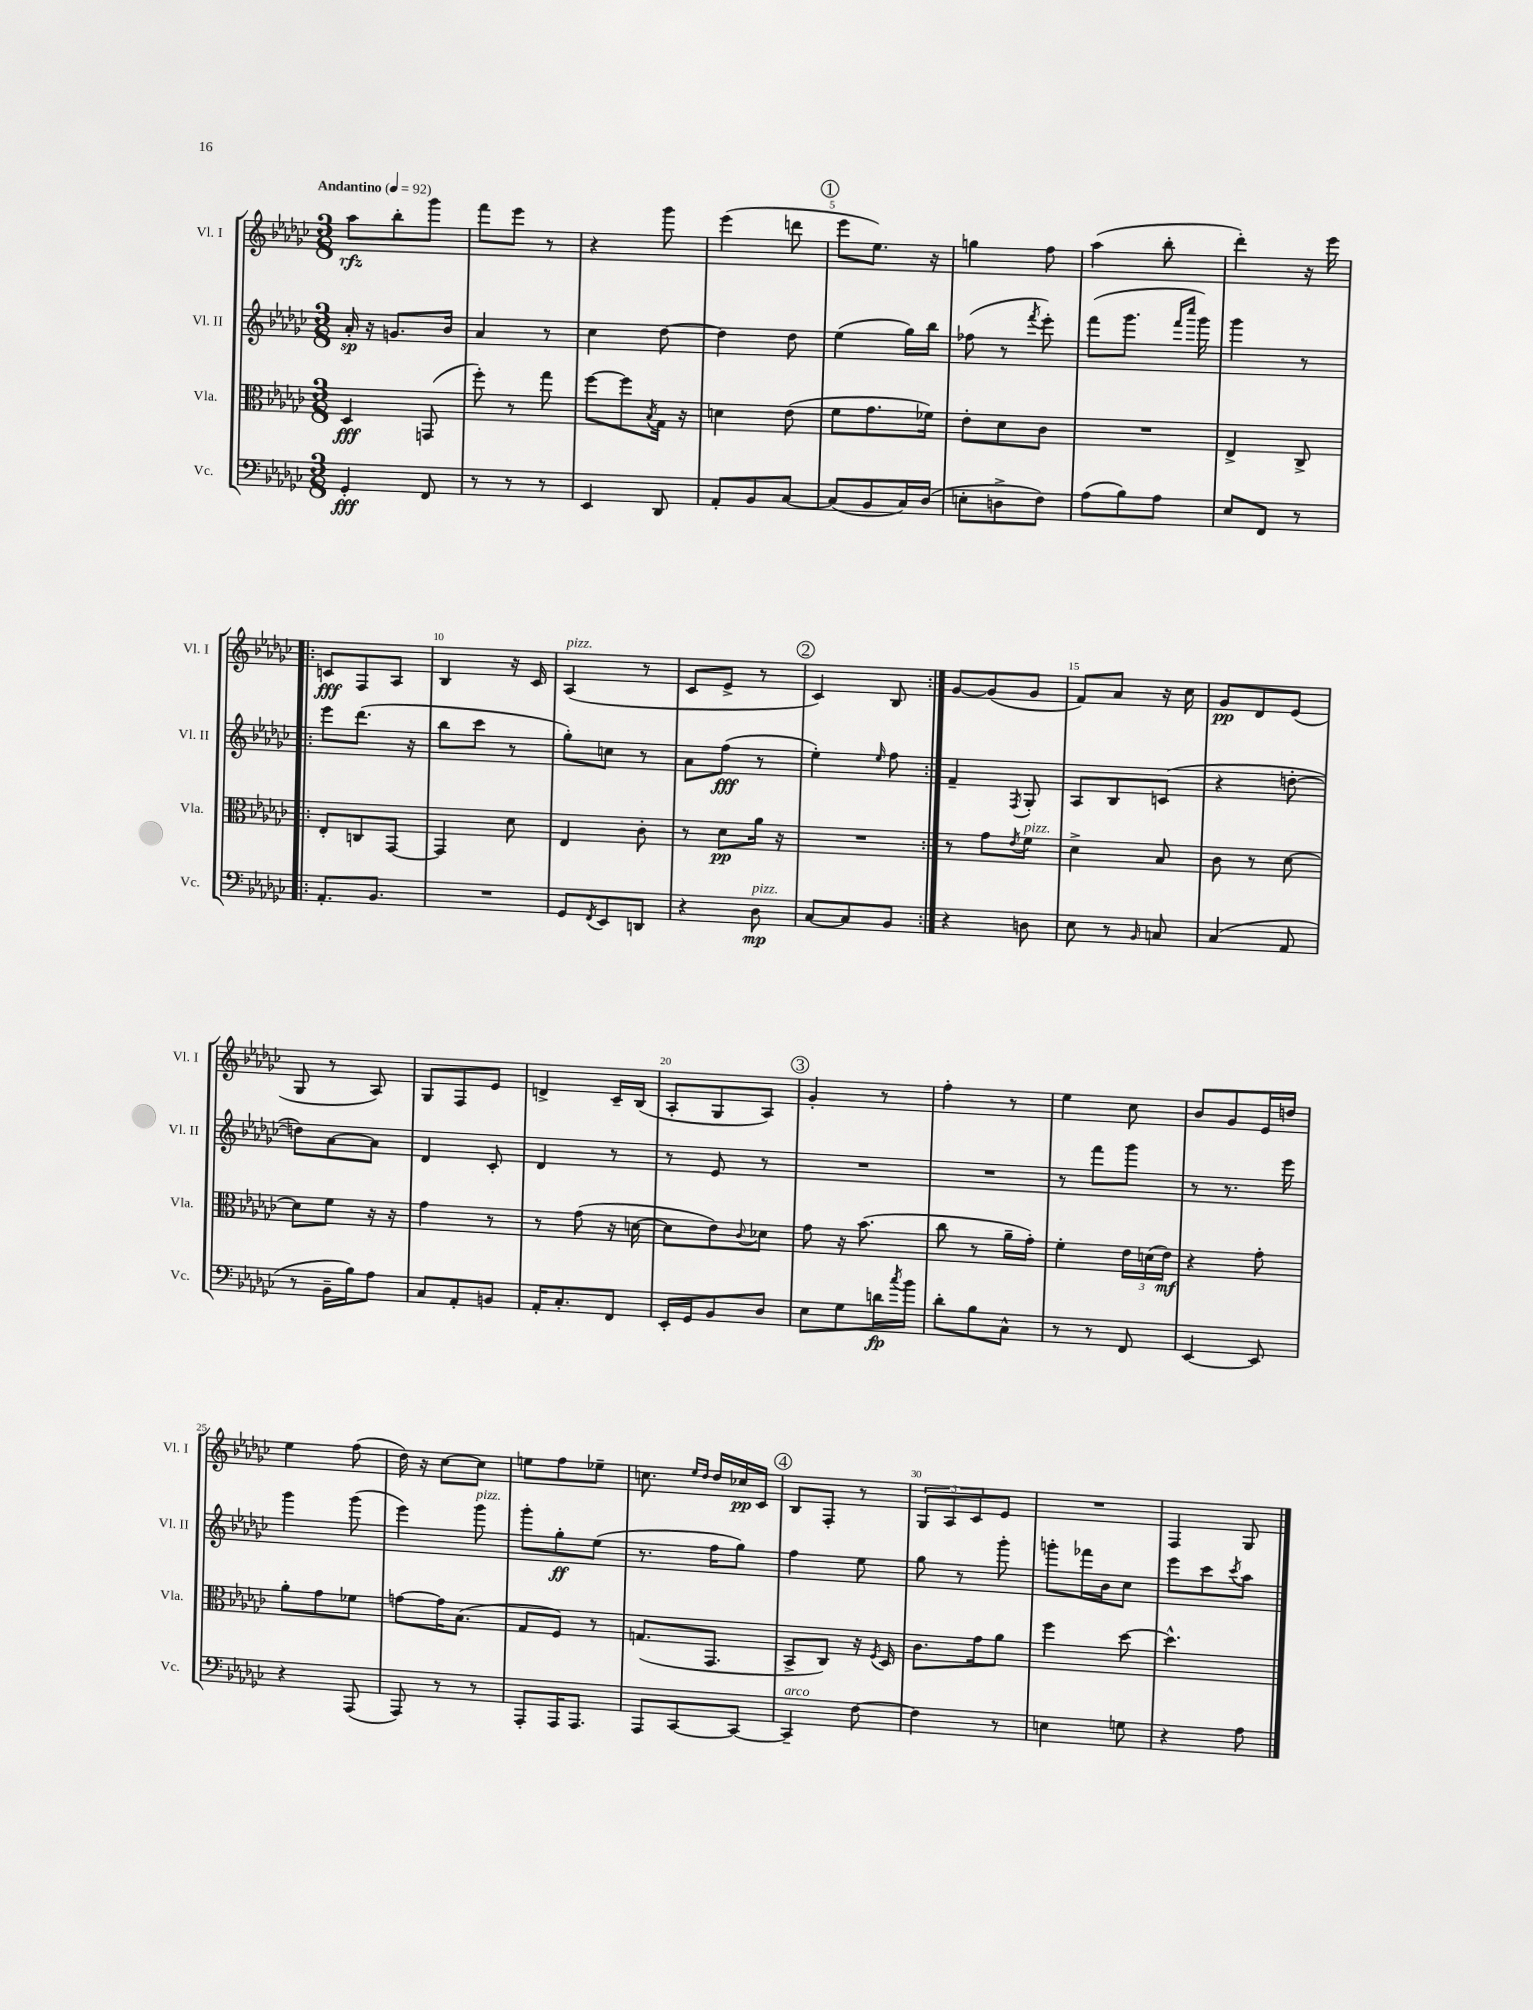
<<
\new StaffGroup <<
\new Staff = "s0" \with { instrumentName = "Vl. I" shortInstrumentName = "Vl. I" } {
    \clef treble \key ges \major \numericTimeSignature \time 3/8 \tempo "Andantino" 4 = 92
    aes''8\rfz bes''8-. ges'''8 |
    f'''8 ees'''8 r8 |
    r4 ges'''8 |
    ees'''4( d'''8 |
    \mark \markup { \circle "1" } ees'''8 ees''8.) r16 |
    g''4 f''8 |
    aes''4( bes''8-. |
    des'''4-.) r16 ees'''16 |
    \repeat volta 2 { c'8\fff f8 aes8 |
    bes4 r16 ces'16 |
    aes4^\markup { \italic "pizz." }( r8 |
    ces'8 ees'8-> r8 |
    \mark \markup { \circle "2" } ces'4) bes8 | }
    ges'8~ ges'8( ges'8 |
    f'8) aes'8 r16 ces''16 |
    ges'8\pp des'8 ees'8( |
    ges8 r8 aes8) |
    ges8 f8 ees'8 |
    d'4-> ces'16-- bes16( |
    aes8-. ges8 aes8) |
    \mark \markup { \circle "3" } ges'4-. r8 |
    f''4-. r8 |
    ees''4 ces''8 |
    bes'8 ges'8 ees'16 d''16 |
    ees''4 f''8( |
    des''16) r16 ces''8~ ces''8 |
    e''8 f''8 ees''8-- |
    c''8. \grace { ees''16 des''16 } des''16 ces''16\pp ces'16 |
    \mark \markup { \circle "4" } bes8 f8-. r8 |
    \tuplet 3/2 { ges8 aes8 ces'8 } ees'8 |
    R4. |
    f4 ges8 \bar "|." |
}
\new Staff = "s1" \with { instrumentName = "Vl. II" shortInstrumentName = "Vl. II" } {
    \clef treble \key ges \major \numericTimeSignature \time 3/8
    aes'16-.\sp r16 g'8. bes'16 |
    aes'4 r8 |
    ces''4 des''8~ |
    des''4 des''8 |
    \mark \markup { \circle "1" } ees''4( ges''16) bes''16 |
    fes''8( r8 \acciaccatura { f'''8 } ees'''8-.) |
    f'''8( ges'''8. \grace { f'''16 ces''''16 } ges'''16) |
    ges'''4 r8 |
    \repeat volta 2 { ees'''8 des'''8.( r16 |
    bes''8 ces'''8 r8 |
    ges''8-.) c''8 r8 |
    aes'8 f''8\fff( r8 |
    \mark \markup { \circle "2" } ees''4-.) \grace { ees''16 } f''8 | }
    f'4-- \acciaccatura { f8 } ges8-. |
    aes8 bes8 c'8( |
    r4 d''8~-. |
    d''8) aes'8~ aes'8 |
    des'4 ces'8-. |
    des'4 r8 |
    r8 ees'8 r8 |
    \mark \markup { \circle "3" } R4. |
    R4. |
    r8 f'''8 ges'''8 |
    r8 r8. ees'''16 |
    ges'''4 ges'''8( |
    ees'''4) ges'''8^\markup { \italic "pizz." } |
    ges'''8-. ges''8-.\ff ees''8( |
    r8. f''16 ges''8) |
    \mark \markup { \circle "4" } f''4 ees''8 |
    ges''8 r8 ges'''8-. |
    g'''8-. fes'''16 bes'16 ces''8 |
    ees'''8 ces'''8 \acciaccatura { ces'''8 } aes''8 \bar "|." |
}
\new Staff = "s2" \with { instrumentName = "Vla." shortInstrumentName = "Vla." } {
    \clef alto \key ges \major \numericTimeSignature \time 3/8
    des4\fff g,8( |
    f''8-.) r8 ges''8 |
    f''8~ f''8 \acciaccatura { bes8 } ges16 r16 |
    d'4 ees'8( |
    \mark \markup { \circle "1" } f'8 ges'8. fes'16) |
    ees'8-. des'8 ces'8 |
    R4. |
    ees4-> ces8-> |
    \repeat volta 2 { ees8-. c8 ges,8~ |
    ges,4 des'8 |
    ees4 ces'8-. |
    r8 des'8\pp aes'16 r16 |
    \mark \markup { \circle "2" } R4. | }
    r8 ges'8 \acciaccatura { ees'8 } f'8^\markup { \italic "pizz." } |
    des'4-> bes8 |
    ces'8 r8 des'8~ |
    des'8 f'8 r16 r16 |
    ges'4 r8 |
    r8 ges'8( r16 d'16~ |
    d'8 ees'8) \appoggiatura { ces'8 } des'8 |
    \mark \markup { \circle "3" } ges'8 r16 bes'8.( |
    ces''8 r8 aes'16-- ges'16-.) |
    f'4-. \tuplet 3/2 { ees'16 d'16( ees'16\mf) } |
    r4 ges'8-. |
    aes'8-. ges'8 fes'8 |
    g'8~ g'16 bes8.( |
    ges8 f8) r8 |
    g8.( ges,8. |
    \mark \markup { \circle "4" } bes,8-> ces8) r16 \acciaccatura { f8 } des16 |
    ces'8. ges'16 aes'8 |
    f''4 des''8~ |
    des''4.-^ \bar "|." |
}
\new Staff = "s3" \with { instrumentName = "Vc." shortInstrumentName = "Vc." } {
    \clef bass \key ges \major \numericTimeSignature \time 3/8
    ges,4-.\fff f,8 |
    r8 r8 r8 |
    ees,4 des,8 |
    aes,8-. bes,8 ces8~ |
    \mark \markup { \circle "1" } ces8( bes,8 ces16) des16( |
    e8-. d8-> f8) |
    aes8( bes8) aes8 |
    ees8 f,8 r8 |
    \repeat volta 2 { aes,8.-. bes,8. |
    R4. |
    ges,8 \acciaccatura { f,8 } ees,8 d,8 |
    r4 des8\mp^\markup { \italic "pizz." } |
    \mark \markup { \circle "2" } ces8~ ces8 bes,8 | }
    r4 d8 |
    ees8 r8 \grace { bes,16 } c8 |
    ces4( aes,8 |
    r8 bes,16-- bes16) aes8 |
    ces8 aes,8-. b,8 |
    aes,16-. ces8.-. f,8 |
    ees,16-. ges,16 bes,8 des8 |
    \mark \markup { \circle "3" } ees8 ges8 d'16\fp \acciaccatura { ces''8 } bes'16 |
    des'8-. bes8 ces8-^ |
    r8 r8 f,8 |
    ees,4~ ees,8 |
    r4 aes,,8( |
    aes,,8) r8 r8 |
    aes,,8-. aes,,16 aes,,8. |
    aes,,8 ces,8~ ces,8~ |
    \mark \markup { \circle "4" } ces,4--^\markup { \italic "arco" } f8~ |
    f4 r8 |
    e4 g8 |
    r4 aes8 \bar "|." |
}
>>
>>
\layout { \context { \Score \override BarNumber.break-visibility = ##(#f #t #t) barNumberVisibility = #(every-nth-bar-number-visible 5) } }
